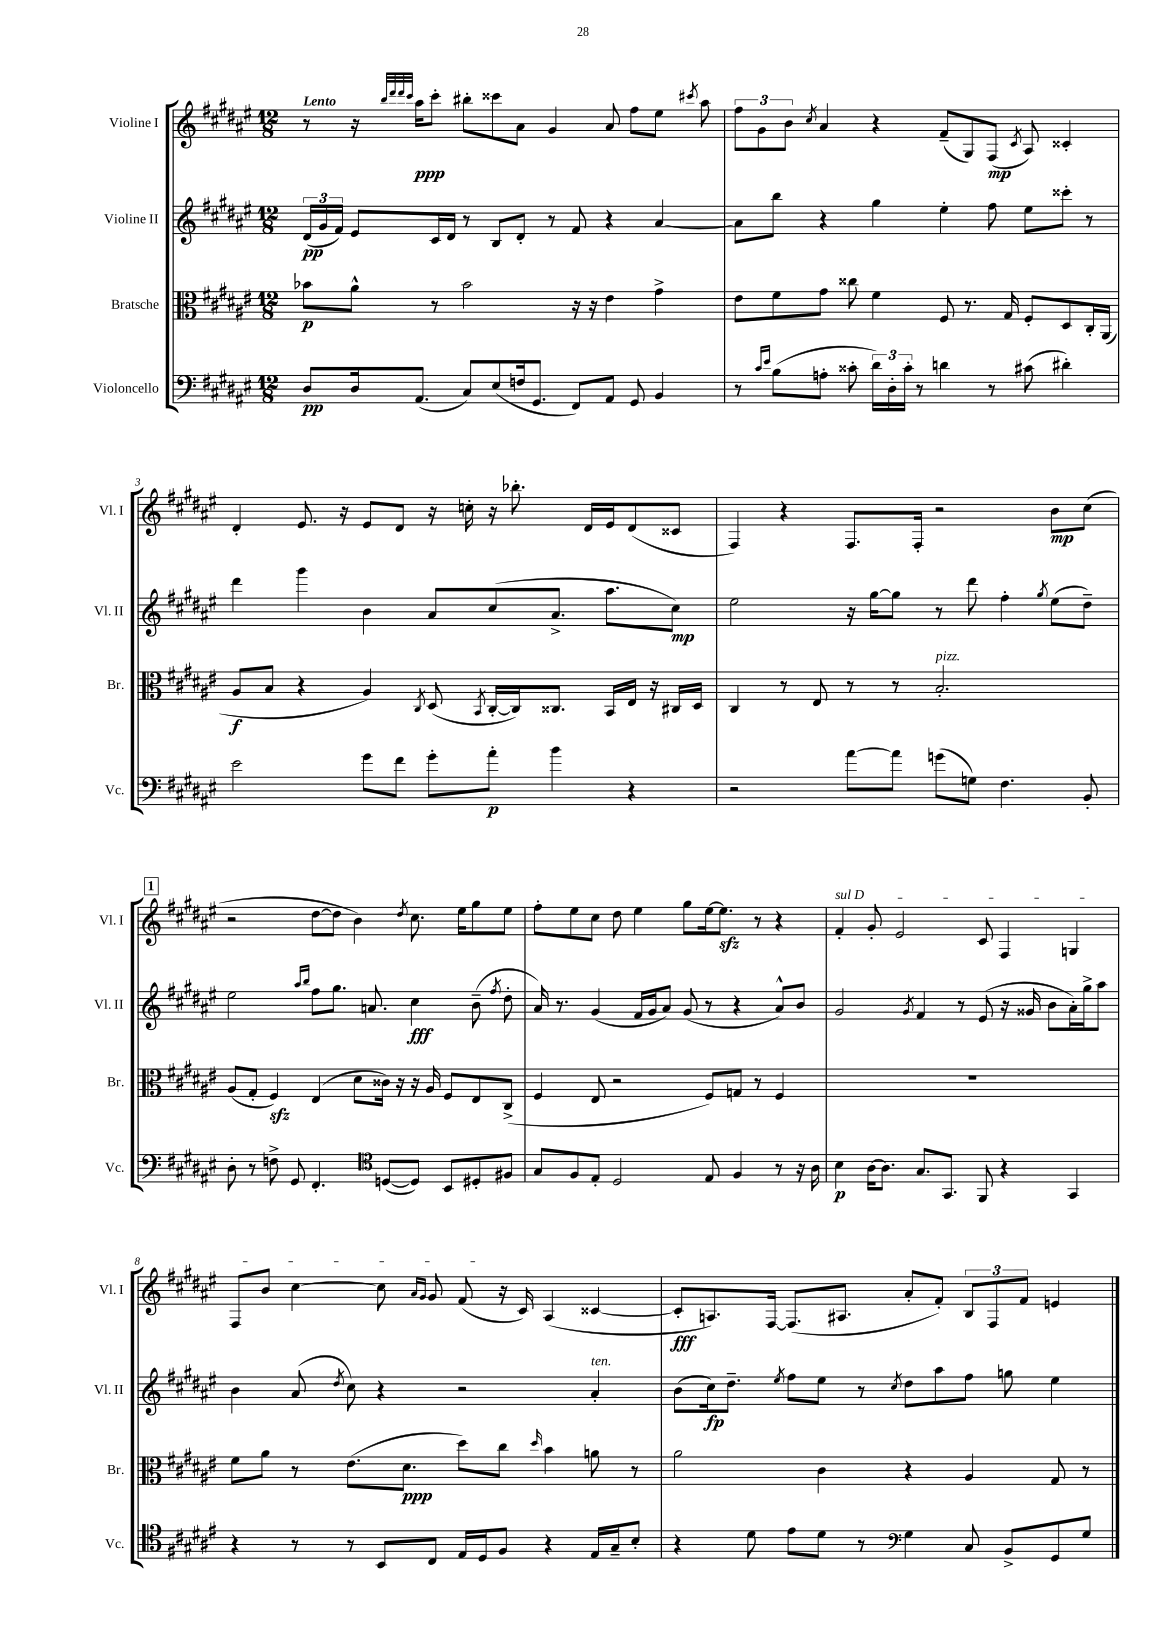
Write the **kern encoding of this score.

**kern	**dynam	**kern	**dynam	**kern	**dynam	**kern	**dynam
*part4	*part4	*part3	*part3	*part2	*part2	*part1	*part1
*staff4	*staff4	*staff3	*staff3	*staff2	*staff2	*staff1	*staff1
*I"Violoncello	*	*I"Bratsche	*	*I"Violine II	*	*I"Violine I	*
*I'Vc.	*	*I'Br.	*	*I'Vl. II	*	*I'Vl. I	*
*clefF4	*	*clefC3	*	*clefG2	*	*clefG2	*
*k[f#c#g#d#a#e#]	*	*k[f#c#g#d#a#e#]	*	*k[f#c#g#d#a#e#]	*	*k[f#c#g#d#a#e#]	*
*M12/8	*	*M12/8	*	*M12/8	*	*M12/8	*
=1	=1	=1	=1	=1	=1	=1	=1
!	!	!	!	!	!	!LO:TX:a:B:t=Lento	!
8D#/L	pp	8b-X\L	p	(24d#/LL	pp	8r	.
.	.	.	.	24g#/	.	.	.
.	.	.	.	24f#/JJ)	.	.	.
16D#/k	.	8a#^^\J	.	8e#/L	.	16r	.
.	.	.	.	.	.	32qqbb/LLL	.
.	.	.	.	.	.	32qqddd#/	.
.	.	.	.	.	.	32qqddd#/	.
.	.	.	.	.	.	32qqccc#/JJJ	.
(8.AA#/J	.	.	.	.	.	16aa#\KL	ppp
.	.	8r	.	16c#/L	.	8ccc#'\J	.
.	.	.	.	16d#/JJ	.	.	.
8C#/L)	.	2b-\	.	8r	.	8bb#X'\L	.
(8E#/	.	.	.	8B/L	.	8ccc##X\	.
16Fn/k	.	.	.	8d#'/J	.	8a#\J	.
8.GG#/J	.	.	.	.	.	.	.
.	.	.	.	8r	.	4g#/	.
8FF#/L)	.	16r	.	8f#/	.	.	.
.	.	16r	.	.	.	.	.
8AA#/J	.	4e#\	.	4r	.	8a#/	.
8GG#/	.	.	.	.	.	8ff#\L	.
4BB/	.	4g#^\	.	[4a#/	.	8ee#\J	.
.	.	.	.	.	.	8qccc#X/	.
.	.	.	.	.	.	8aa#\	.
=2	=2	=2	=2	=2	=2	=2	=2
8r	.	8e#\L	.	8a#\L]	.	12ff#\L	.
.	.	.	.	.	.	12g#\	.
16qqc#/LL	.	.	.	.	.	.	.
16qqe#/JJ	.	.	.	.	.	.	.
(8B\L	.	8f#\	.	8bb\J	.	.	.
.	.	.	.	.	.	12b\J	.
.	.	.	.	.	.	8qcc#/	.
8An'\J	.	8g#\J	.	4r	.	4a#/	.
8c##X'\	.	8cc##X\	.	.	.	.	.
24d#\LL)	.	4f#\	.	4gg#\	.	4r	.
24D#'\	.	.	.	.	.	.	.
24c##'\JJ	.	.	.	.	.	.	.
8r	.	.	.	.	.	.	.
4dn\	.	8F#/	.	4ee#'\	.	(8f#~/L	.
.	.	8.r	.	.	.	8G#/)	.
8r	.	.	.	8ff#\	.	(8F#/J	mp
.	.	16G#/	.	.	.	.	.
.	.	.	.	.	.	8qc#/	.
(8c#X\	.	8F#'/L	.	8ee#\L	.	8A#/)	.
4d#X'\)	.	8D#/	.	8ccc##X'\J	.	4c##X'/	.
.	.	16C#'/L	.	8r	.	.	.
.	.	(16AA#/JJ	.	.	.	.	.
!!LO:LB:g=z
=3	=3	=3	=3	=3	=3	=3	=3
2e#\	.	8A#/L	f	4ddd#\	.	4d#'/	.
.	.	8B/J	.	.	.	.	.
.	.	4r	.	4ggg#\	.	8.e#/	.
.	.	.	.	.	.	16r	.
8g#\L	.	4A#/)	.	4b\	.	8e#/L	.
8f#\J	.	.	.	.	.	8d#/J	.
.	.	8qC#/	.	.	.	.	.
8g#'\L	.	(8D#/	.	8a#/L	.	16r	.
.	.	.	.	.	.	16ccn'\	.
.	.	8qBB/	.	.	.	.	.
8a#'\J	p	[16C#'/LL	.	(8cc#/	.	16r	.
.	.	16C#/J])	.	.	.	8.bb-X'\	.
4b\	.	8.C##X/J	.	8.a#^/J	.	.	.
.	.	.	.	.	.	16d#/LL	.
.	.	16BB/LL	.	8.aa#\L	.	16e#/J	.
4r	.	16E#/JJ	.	.	.	(8d#/	.
.	.	16r	.	.	.	.	.
.	.	16C#X/LL	.	8cc#\J)	mp	8c##X/J	.
.	.	16D#/JJ	.	.	.	.	.
=4	=4	=4	=4	=4	=4	=4	=4
2r	.	4C#/	.	2ee#\	.	4F#/)	.
.	.	8r	.	.	.	4r	.
.	.	8E#/	.	.	.	.	.
[8a#\L	.	8r	.	16r	.	8.F#/L	.
.	.	.	.	[16gg#\KL	.	.	.
8a#\J]	.	8r	.	8gg#\J]	.	.	.
.	.	.	.	.	.	16F#'/Jk	.
!	!	!LO:TX:a:i:t=pizz.	!	!	!	!	!
(8gn\L	.	2.B'/	.	8r	.	2r	.
8Gn\J)	.	.	.	8ddd#\	.	.	.
4.F#\	.	.	.	4ff#'\	.	.	.
.	.	.	.	8qgg#/	.	.	.
.	.	.	.	(8ee#\L	.	8b\L	mp
8BB'/	.	.	.	8dd#~\J)	.	(8cc#\J	.
!!LO:LB:g=z
!!LO:REH:place=s1:t=1
=5	=5	=5	=5	=5	=5	=5	=5
8D#'\	.	(8A#/L	.	2ee#\	.	2r	.
8r	.	8G#'/J	.	.	.	.	.
8Fn^\	.	4F#zz/)	.	.	.	.	.
8GG#/	.	.	.	.	.	.	.
.	.	.	.	16qqaa#/LL	.	.	.
.	.	.	.	16qqbb/JJ	.	.	.
4.FF#'/	.	(4E#/	.	8ff#\L	.	[8dd#\L	.
.	.	.	.	8.gg#\J	.	8dd#\J]	.
.	.	8d#\L	.	.	.	4b\)	.
.	.	.	.	8.an/	.	.	.
*clefC4	*	*	*	*	*	*	*
([8Dn/L	.	16c##X\Jk)	.	.	.	.	.
.	.	16r	.	.	.	.	.
.	.	.	.	.	.	8qdd#/	.
8D/J])	.	16r	.	4cc#\	fff	8.cc#\	.
.	.	16A#/	.	.	.	.	.
8BB/L	.	8F#/L	.	.	.	.	.
.	.	.	.	.	.	16ee#\KL	.
8D#X'/	.	8E#/	.	(8b~\	.	8gg#\	.
.	.	.	.	8qff#/	.	.	.
8F#X/J	.	(8C#^/J	.	8dd#'\	.	8ee#\J	.
=6	=6	=6	=6	=6	=6	=6	=6
8G#/L	.	4F#/	.	16a#/)	.	8ff#'\L	.
.	.	.	.	8.r	.	.	.
8F#/	.	.	.	.	.	8ee#\	.
8E#'/J	.	8E#/	.	(4g#/	.	8cc#\J	.
2D#/	.	2r	.	.	.	8dd#\	.
.	.	.	.	16f#/LL	.	4ee#\	.
.	.	.	.	16g#/J	.	.	.
.	.	.	.	8a#/J)	.	.	.
.	.	.	.	(8g#/	.	8gg#\L	.
8E#/	.	8F#/L)	.	8r	.	[16ee#\k	.
.	.	.	.	.	.	8.ee#zz\J]	.
4F#/	.	8Gn/J	.	4r	.	.	.
.	.	8r	.	.	.	8r	.
8r	.	4F#/	.	8a#^^/L)	.	4r	.
16r	.	.	.	8b/J	.	.	.
16A#\	.	.	.	.	.	.	.
=7	=7	=7	=7	=7	=7	=7	=7
!	!	!	!	!	!	!LO:TX:a:i:t=sul D	!
4B\	p	1.r	.	2g#/	.	4f#'/	.
[16A#\KL	.	.	.	.	.	8g#'/	.
8.A#\J]	.	.	.	.	.	.	.
.	.	.	.	.	.	2e#/	.
.	.	.	.	8qg#/	.	.	.
8.G#/L	.	.	.	4f#/	.	.	.
8.GG#/J	.	.	.	.	.	.	.
.	.	.	.	8r	.	.	.
8FF#/	.	.	.	(8e#/	.	8c#/	.
4r	.	.	.	16r	.	4F#/	.
.	.	.	.	16g##X/	.	.	.
.	.	.	.	8b\L	.	.	.
4GG#/	.	.	.	16a#'\L)	.	4Gn/	.
.	.	.	.	16gg#^\J	.	.	.
.	.	.	.	8aa#\J	.	.	.
!!LO:LB:g=z
=8	=8	=8	=8	=8	=8	=8	=8
4r	.	8f#\L	.	4b\	.	8F#/L	.
.	.	8a#\J	.	.	.	8b/J	.
8r	.	8r	.	(8a#/	.	[4cc#\	.
.	.	.	.	8qdd#/	.	.	.
8r	.	(8.e#\L	.	8cc#\)	.	.	.
8BB/L	.	.	.	4r	.	8cc#\]	.
.	.	8.d#\J	ppp	.	.	.	.
.	.	.	.	.	.	16qqa#/LL	.
.	.	.	.	.	.	16qqg#/JJ	.
8C#/J	.	.	.	.	.	8g#/	.
16E#/LL	.	8dd#\L)	.	2r	.	(8f#/	.
16D#/J	.	.	.	.	.	.	.
8F#/J	.	8cc#\J	.	.	.	16r	.
.	.	.	.	.	.	16c#/)	.
.	.	16qqdd#/	.	.	.	.	.
4r	.	4b\	.	.	.	(4A#/	.
!	!	!	!	!LO:TX:a:i:t=ten.	!	!	!
16E#/LL	.	8an\	.	4a#'/	.	[4c##X/	.
16G#~/J	.	.	.	.	.	.	.
8B'/J	.	8r	.	.	.	.	.
=9	=9	=9	=9	=9	=9	=9	=9
4r	.	2a#\	.	(8b\L	.	8c##'/L]	fff
.	.	.	.	16cc#\k)	fp	8.An/)	.
.	.	.	.	8.dd#~\J	.	.	.
8d#\	.	.	.	.	.	.	.
.	.	.	.	.	.	[16F#/Jk	.
.	.	.	.	8qee#/	.	.	.
8e#\L	.	.	.	8ff#\L	.	(8.F#/L]	.
8d#\J	.	4c#\	.	8ee#\J	.	.	.
.	.	.	.	.	.	8.A#X/J	.
8r	.	.	.	8r	.	.	.
*clefF4	*	*	*	*	*	*	*
.	.	.	.	8qcc#/	.	.	.
4G#\	.	4r	.	8dd#\L	.	8a#'/L	.
.	.	.	.	8aa#\	.	8f#'/J)	.
8C#/	.	4A#/	.	8ff#\J	.	12B/L	.
.	.	.	.	.	.	12F#/	.
8BB^/L	.	.	.	8ggn\	.	.	.
.	.	.	.	.	.	12f#/J	.
8GG#/	.	8G#/	.	4ee#\	.	4en/	.
8G#/J	.	8r	.	.	.	.	.
==	==	==	==	==	==	==	==
*-	*-	*-	*-	*-	*-	*-	*-
